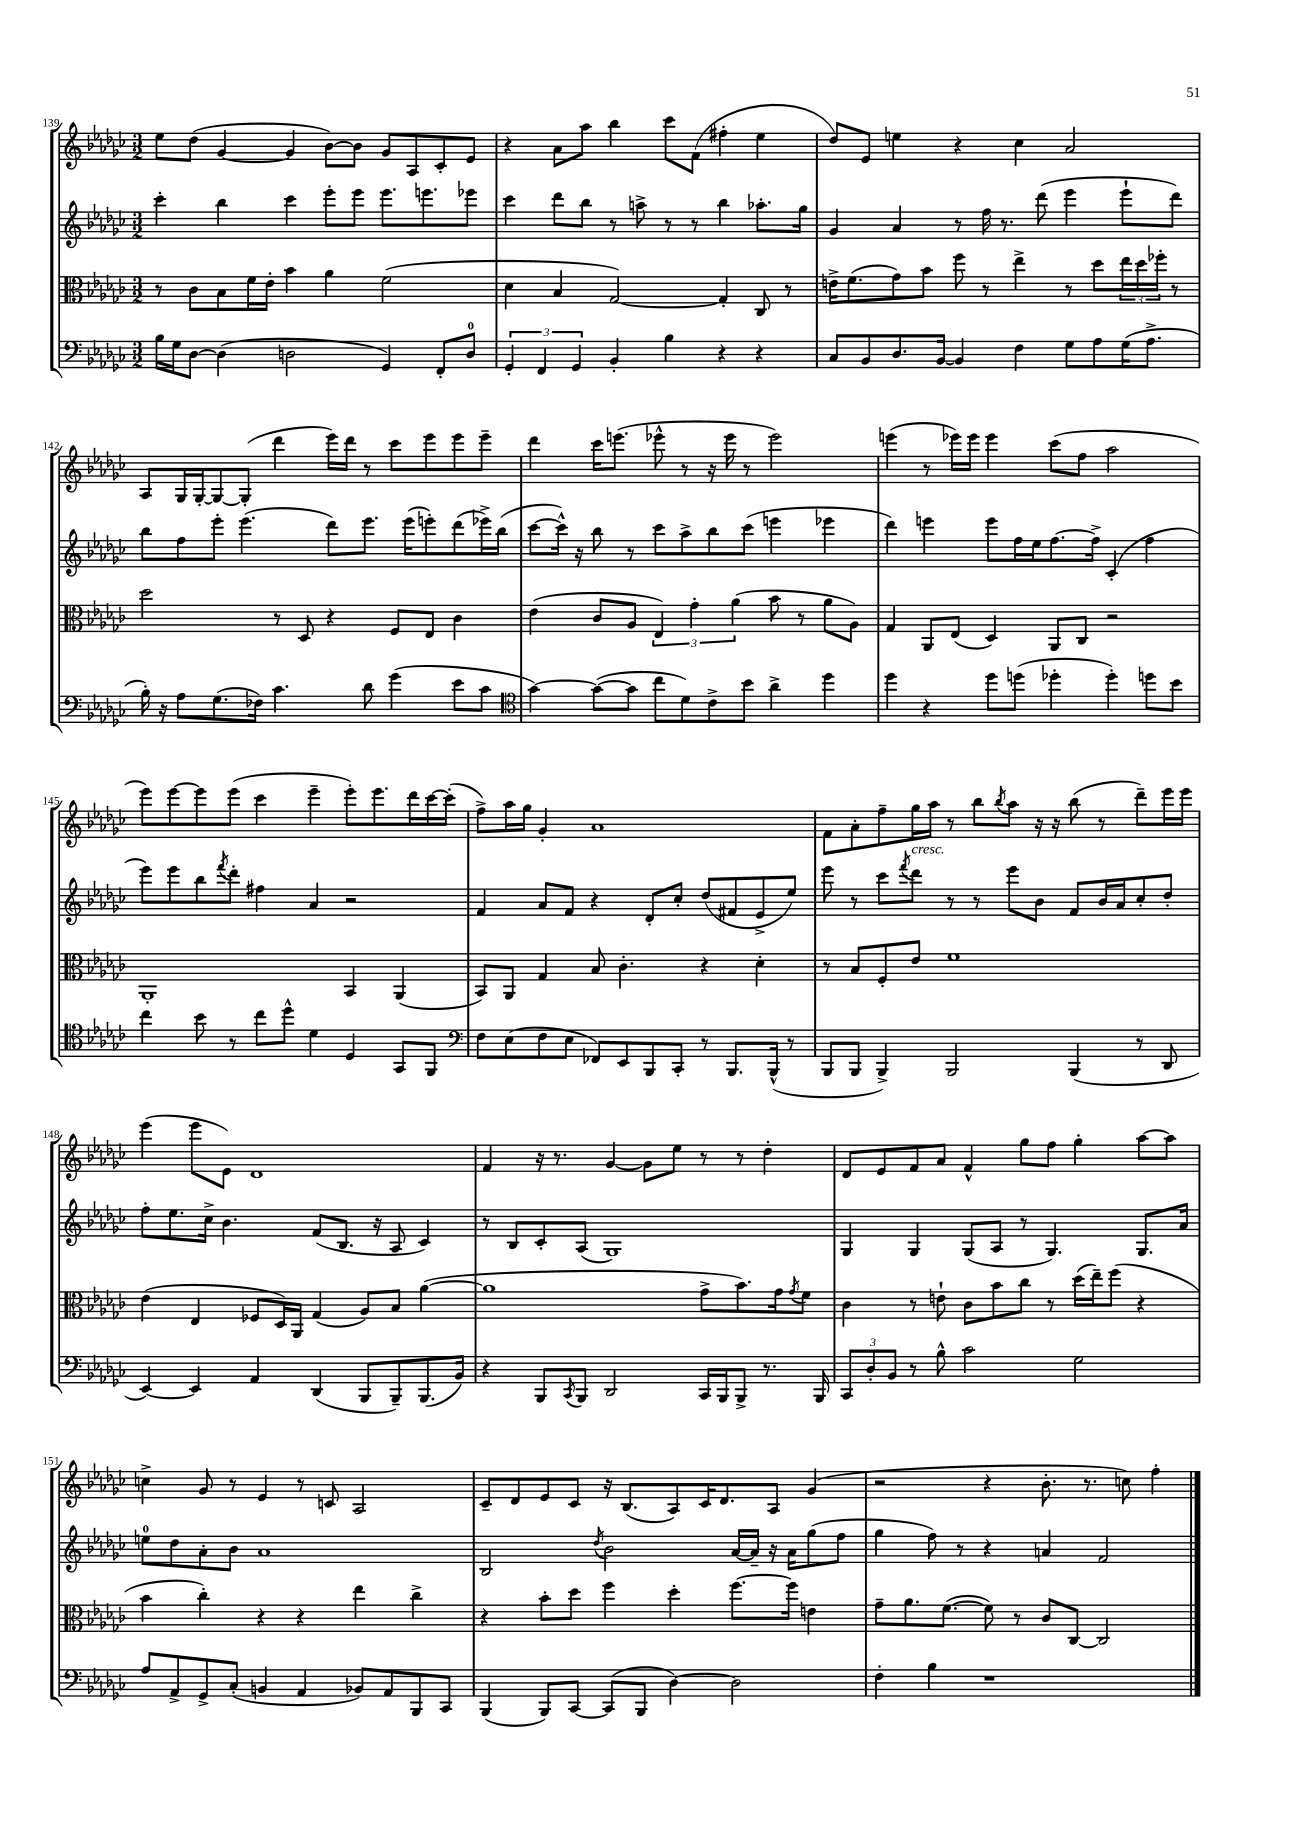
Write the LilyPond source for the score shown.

<<
\new StaffGroup <<
\new Staff = "s0" {
    \clef treble \key ges \major \numericTimeSignature \time 3/2
    ees''8 des''8( ges'4~ ges'4 bes'8~) bes'8 ges'8 aes8 ces'8-. ees'8 |
    r4 aes'8 aes''8 bes''4 ces'''8 f'8( fis''4-. ees''4 |
    des''8) ees'8 e''4 r4 ces''4 aes'2 |
    aes8 ges16 ges16~-. ges8~ ges8-.( des'''4 ees'''16) des'''16 r8 ces'''8 ees'''8 ees'''8 ees'''8-- |
    des'''4 ces'''16 e'''8.( ees'''8-^ r8 r16 ees'''16 r8 ees'''2) |
    e'''4( r8 ees'''16) ees'''16 ees'''4 ces'''8( f''8 aes''2 |
    ees'''8) ees'''8~ ees'''8 ees'''8( ces'''4 ees'''4-- ees'''8-.) ees'''8. des'''16 ces'''16~ ces'''16-.( |
    f''8->) aes''16 ges''16 ges'4-. aes'1 |
    f'8 aes'8-. f''8-- ges''16 aes''16 r8 bes''8 \acciaccatura { bes''8 } aes''8 r16 r16 bes''8( r8 des'''8--) ees'''16 ees'''16 |
    ees'''4( ees'''8 ees'8) des'1 |
    f'4 r16 r8. ges'4~ ges'8 ees''8 r8 r8 des''4-. |
    des'8 ees'8 f'8 aes'8 f'4-^ ges''8 f''8 ges''4-. aes''8~ aes''8 |
    c''4-> ges'8 r8 ees'4 r8 c'8 aes2 |
    ces'8-- des'8 ees'8 ces'8 r16 bes8.( aes8) ces'16 des'8. aes8 ges'4( |
    r2 r4 bes'8.-. r8. c''8) f''4-. \bar "|." |
}
\new Staff = "s1" {
    \clef treble \key ges \major \numericTimeSignature \time 3/2
    ces'''4-. bes''4 ces'''4 ees'''8-. ees'''8 ees'''8. e'''8. ees'''8 |
    ces'''4 des'''8 bes''8 r8 a''8-> r8 r8 bes''4 aes''8.-. ges''16 |
    ges'4 aes'4 r8 f''16 r8. des'''8( ees'''4 ees'''8-! des'''8) |
    bes''8 f''8 ees'''8-. ees'''4.( des'''8) ees'''8. ees'''16( e'''8-.) des'''8( ees'''16->) bes''16( |
    ces'''8~ ces'''16-^) r16 bes''8 r8 ces'''8 aes''8-> bes''8 ces'''8( e'''4 ees'''4 |
    des'''4) e'''4 e'''8 f''16 ees''16 f''8.~ f''16-> ces'4-.( f''4 |
    ees'''8) ees'''8 bes''8 \acciaccatura { f'''8 } des'''8-. fis''4 aes'4 r2 |
    f'4 aes'8 f'8 r4 des'8-. ces''8-. des''8( fis'8 ees'8-> ees''8) |
    ees'''8 r8 ces'''8 \acciaccatura { f'''8 } des'''8^\markup { \italic "cresc." } r8 r8 ees'''8 bes'8 f'8 bes'16 aes'16 ces''8-. des''8-. |
    f''8-. ees''8. ces''16-> bes'4. f'8( bes8. r16 aes8 ces'4) |
    r8 bes8 ces'8-. aes8( ges1) |
    ges4 ges4 ges8( aes8 r8 ges4.) ges8. aes'16 |
    e''8-0 des''8 aes'8-. bes'8 aes'1 |
    bes2 \acciaccatura { des''8 } bes'2 aes'16~ aes'16-- r16 aes'16 ges''8( f''8 |
    ges''4 f''8) r8 r4 a'4 f'2 \bar "|." |
}
\new Staff = "s2" {
    \clef alto \key ges \major \numericTimeSignature \time 3/2
    r8 ces'8 bes8 f'16 ees'16-. bes'4 aes'4 f'2( |
    des'4 bes4 ges2~) ges4-. ces8 r8 |
    e'16-> f'8.( ges'8) bes'8 f''8 r8 ees''4-> r8 des''8 \tuplet 3/2 { ees''16 des''16 fes''16-. } r8 |
    des''2 r8 des8 r4 f8 ees8 ces'4 |
    ees'4( ces'8 aes8 \tuplet 3/2 { ees4) ges'4-. aes'4( } bes'8 r8 aes'8 aes8) |
    ges4 aes,8 ees8( des4) aes,8 ces8 r2 |
    aes,1-. bes,4 aes,4( |
    bes,8) aes,8 ges4 bes8 ces'4.-. r4 des'4-. |
    r8 bes8 f8-. ees'8 f'1 |
    ees'4( ees4 fes8 des16) aes,16 ges4( aes8) bes8 aes'4~( |
    aes'1 ges'8-> bes'8.) ges'16 \acciaccatura { ges'8 } f'8 |
    ces'4 r8 e'8-! ces'8 bes'8 ces''8 r8 des''16( ees''16--) f''8( r4 |
    bes'4 ces''4-.) r4 r4 ees''4 ces''4-> |
    r4 bes'8-. des''8 f''4 des''4-. f''8.~ f''16 e'4 |
    ges'8-- aes'8. f'8.~( f'8) r8 ces'8 ces8~ ces2 \bar "|." |
}
\new Staff = "s3" {
    \clef bass \key ges \major \numericTimeSignature \time 3/2
    bes16 ges16 des8~ des4( d2 ges,4) f,8-. d8-0 |
    \tuplet 3/2 { ges,4-. f,4 ges,4 } bes,4-. bes4 r4 r4 |
    ces8 bes,8 des8. bes,16~ bes,4 f4 ges8 aes8 ges16( aes8.-> |
    bes16-.) r16 aes8 ges8.( fes16) ces'4. des'8 ges'4( ees'8 ces'8 |
    \clef tenor ges'4~) ges'8~( ges'8 ces''8 des'8) ces'8-> bes'8 aes'4-> des''4 |
    des''4 r4 des''8 d''8( des''4-. des''4-.) d''8 bes'8 |
    ces''4 bes'8 r8 ces''8 des''8-^ des'4 des4 ges,8 f,8 |
    \clef bass f8 ees8( f8 ees8 fes,8) ees,8 bes,,8 ces,8-. r8 bes,,8. bes,,16-^( r8 |
    bes,,8 bes,,8 bes,,4->) bes,,2 bes,,4( r8 des,8 |
    ees,4~) ees,4 aes,4 des,4( bes,,8 bes,,8--) bes,,8.( bes,16) |
    r4 bes,,8 \acciaccatura { ces,8 } bes,,8 des,2 ces,16 bes,,16 bes,,8-> r8. bes,,16 |
    \tuplet 3/2 { ces,8 des8-. bes,8 } r8 bes8-^ ces'2 ges2 |
    aes8 aes,8-> ges,8-> ces8-.( b,4 aes,4 bes,8) aes,8 bes,,8 ces,8 |
    bes,,4( bes,,8) ces,8~ ces,8( bes,,8 des4~) des2 |
    f4-. bes4 r1 \bar "|." |
}
>>
>>
\layout { \context { \Score currentBarNumber = #139 } }
